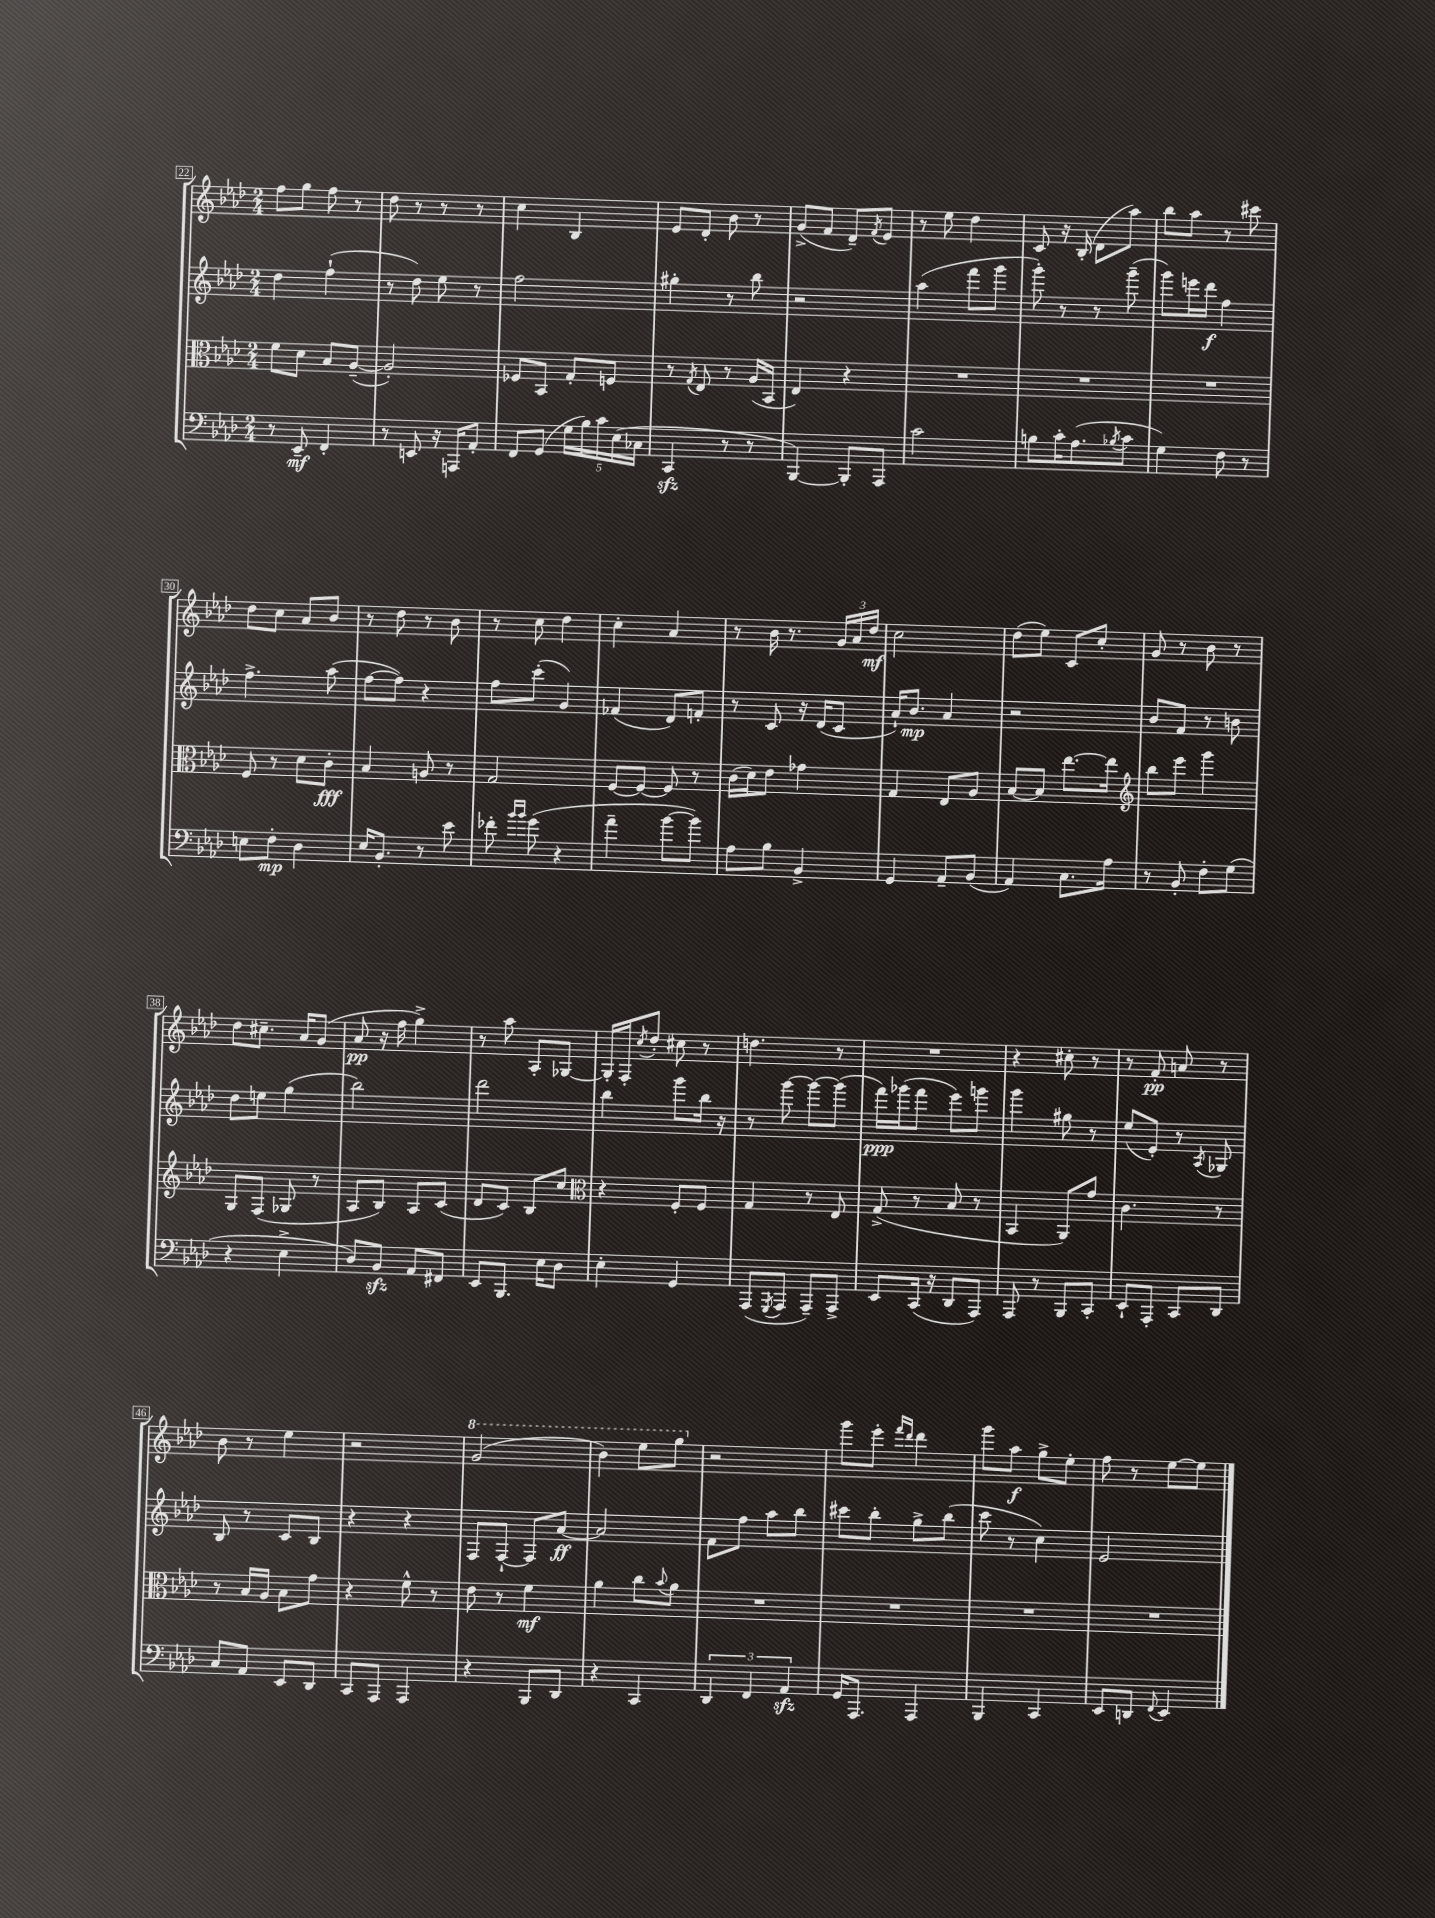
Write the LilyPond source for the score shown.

<<
\new StaffGroup <<
\new Staff = "s0" {
    \clef treble \key aes \major \numericTimeSignature \time 2/4
    f''8 g''8 f''8 r8 |
    des''8 r8 r8 r8 |
    c''4 bes4 |
    ees'8 des'8-. bes'8 r8 |
    g'8->( f'8 des'8--) \acciaccatura { f'8 } ees'8 |
    r8 ees''8 des''4 |
    c'8 r16 bes16-.( des'8 aes''8) |
    bes''8 aes''8 r8 cis'''8 |
    des''8 c''8 aes'8 bes'8 |
    r8 des''8 r8 bes'8 |
    r8 c''8 des''4 |
    c''4-. aes'4 |
    r8 bes'16 r8. \tuplet 3/2 { g'16 aes'16 des''16\mf } |
    c''2 |
    des''8( ees''8) c'8 c''8-. |
    g'8 r8 bes'8 r8 |
    des''8 cis''8.-- aes'16 g'8( |
    aes'8\pp r16 f''16 g''4->) |
    r8 aes''8 aes8-. ges8~ |
    ges16-. f16-. \acciaccatura { c''8 } des''8-. cis''8 r8 |
    d''4. r8 |
    R2 |
    r4 cis''8-. r8 |
    r8 f'8-.\pp a'8 r8 |
    bes'8 r8 ees''4 |
    r2 |
    \ottava #1 g''2( |
    bes''4) ees'''8 g'''8 \ottava #0 |
    r2 |
    g'''8 ees'''8-. \grace { f'''16 des'''16 } des'''4 |
    g'''8 aes''8\f g''8-> ees''8-. |
    f''8 r8 ees''8~ ees''8 \bar "|." |
}
\new Staff = "s1" {
    \clef treble \key aes \major \numericTimeSignature \time 2/4
    des''4 f''4-!( |
    r8 des''8) ees''8 r8 |
    f''2 |
    gis''4-. r8 bes''8 |
    r2 |
    aes''4( f'''8 g'''8 |
    g'''8-.) r8 r8 g'''8--( |
    g'''8) e'''16 des'''16\f f''4 |
    f''4.-> aes''8( |
    f''8~ f''8) r4 |
    f''8 c'''8-.( g'4) |
    fes'4( des'8) f'8-. |
    r8 c'8 r16 des'16( c'8 |
    aes'16-!) bes'8.\mp aes'4 |
    r2 |
    bes'8 f'8 r8 b'8 |
    des''8 e''8 g''4( |
    bes''2) |
    des'''2 |
    bes''4 g'''8 bes''16 r16 |
    r8 g'''8~ g'''8~ g'''8( |
    f'''16\ppp) ges'''16( f'''8 ees'''8) g'''8 |
    g'''4 gis''8 r8 |
    ees''8( ees'8-.) r8 \acciaccatura { aes8 } ges8 |
    bes8 r8 c'8 bes8 |
    r4 r4 |
    f8 f8~-! f8 aes'8~\ff |
    aes'2 |
    f'8 f''8 aes''8 bes''8 |
    cis'''8 bes''8-. g''8-> bes''8( |
    c'''8 r8 c''4) |
    ees'2 \bar "|." |
}
\new Staff = "s2" {
    \clef alto \key aes \major \numericTimeSignature \time 2/4
    f'8 des'8 bes8 aes8~--( |
    aes2-.) |
    fes8 bes,8 g8-. f8 |
    r8 \acciaccatura { g8 } ees8 r8 aes16( bes,16 |
    ees4) r4 |
    R2 |
    R2 |
    R2 |
    f8 r8 des'8 c'8-.\fff |
    bes4 a8 r8 |
    g2 |
    f8~ f8~ f8 r8 |
    c'16( des'16) ees'8 ges'4 |
    g4 ees8 aes8 |
    bes8~ bes8 ees''8.~ ees''16 |
    \clef treble bes''8 ees'''8 g'''4 |
    g8 f8( ges8 r8 |
    aes8 bes8) aes8 c'8( |
    des'8 c'8) bes8 c''8 |
    \clef alto r4 f8-. f8 |
    g4 r8 ees8 |
    g8->( r8 bes8 r8 |
    bes,4 aes,8) g'8 |
    c'4. r8 |
    r8 bes16 aes16 bes8 g'8 |
    r4 f'8-^ r8 |
    ees'8 r8 f'4\mf |
    aes'4 c''8 \appoggiatura { bes'8 } aes'8 |
    R2 |
    R2 |
    R2 |
    R2 \bar "|." |
}
\new Staff = "s3" {
    \clef bass \key aes \major \numericTimeSignature \time 2/4
    r8 ees,8--\mf f,4-. |
    r8 e,8 r16 a,,16 aes,8-. |
    f,8 g,8( \tuplet 5/4 { g16 bes16) c'16 ees16( ces16 } |
    c,4\sfz r8 r8 |
    bes,,4~) bes,,8-. aes,,8 |
    c'2 |
    b8 c'16-. aes8.( \acciaccatura { bes8 } c'8 |
    g4) f8 r8 |
    e8 f8-.\mp des4 |
    ees16 bes,8.-. r8 ees'8 |
    fes'8-. \grace { bes'16 bes'16 } g'8( r4 |
    aes'4-- bes'8~ bes'8) |
    aes8 bes8 bes,4-> |
    g,4 aes,8-- bes,8( |
    aes,4) c8. aes16 |
    r8 bes,8-. f8-. g8( |
    r4 ees4-> |
    des8) bes,8\sfz aes,8 fis,8 |
    ees,8 bes,,8. ees16 des8 |
    ees4-. g,4 |
    aes,,8( \acciaccatura { g,,8 } aes,,8 aes,,8--) aes,,8-> |
    ees,8 c,16( r16 des,8 aes,,8) |
    aes,,8 r8 bes,,8 c,8-. |
    ees,8-! aes,,8-. c,8 des,8 |
    c8 aes,8 ees,8 des,8 |
    c,8 aes,,8 aes,,4 |
    r4 bes,,8 des,8 |
    r4 c,4 |
    \tuplet 3/2 { des,4 f,4 aes,4\sfz } |
    g,16 aes,,8. aes,,4 |
    bes,,4 c,4 |
    ees,8 d,8 \appoggiatura { f,8 } ees,4 \bar "|." |
}
>>
>>
\layout { \context { \Score currentBarNumber = #22 \override BarNumber.stencil = #(make-stencil-boxer 0.1 0.3 ly:text-interface::print) } }
